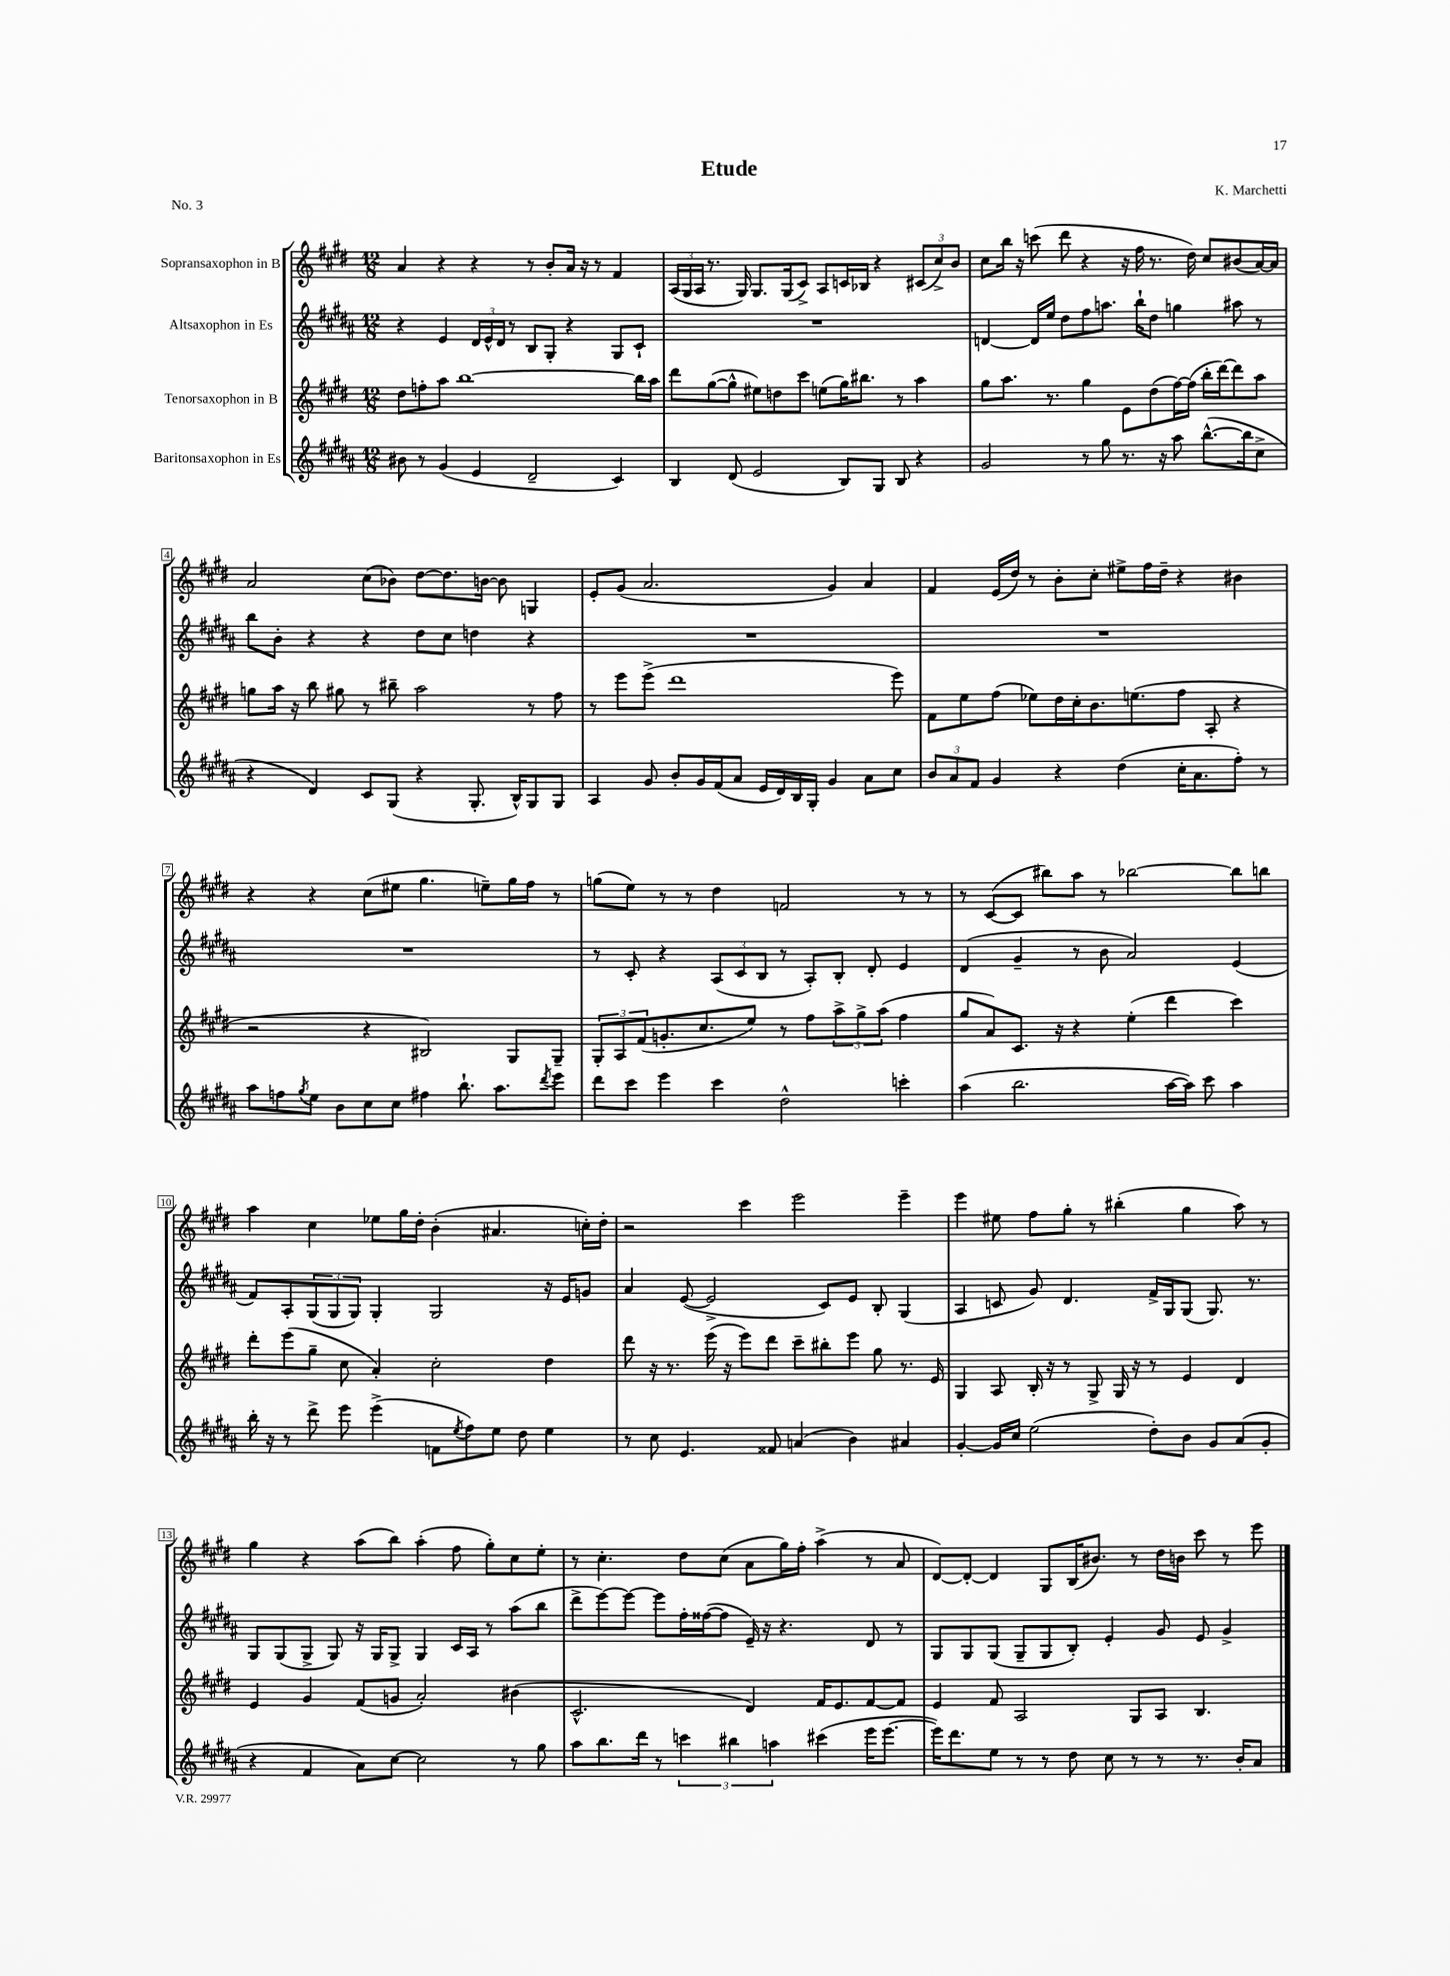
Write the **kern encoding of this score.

**kern	**kern	**kern	**kern
*staff4	*staff3	*staff2	*staff1
*clefG2	*clefG2	*clefG2	*clefG2
*k[f#c#g#d#a#]	*k[f#c#g#d#]	*k[f#c#g#d#a#]	*k[f#c#g#d#]
*M12/8	*M12/8	*M12/8	*M12/8
8b#	8dd#	4r	4a
8r	8ff'	.	.
(4g#	8aa	4e	4r
.	[1bb	.	.
4e	.	24d#	4r
.	.	24e^^	.
.	.	24d#	.
.	.	8r	.
2d#~	.	8B	8r
.	.	8G#'	8b'
.	.	4r	16a
.	.	.	16r
.	.	.	8r
4c#)	.	8G#	4f#
.	16bb]	8c#`	.
.	16aa	.	.
=	=	=	=
4B	8ddd#	1.r	(24A
.	.	.	24G#
.	.	.	24A
.	([8gg#	.	8.r
(8d#	8gg#^^]	.	.
.	.	.	16G#)
2e	8ee#)	.	8.G#
.	8dd	.	.
.	.	.	(16G#
.	8ccc#	.	8c#^)
.	(8ee	.	8A
8B)	16gg#)	.	16c
.	8.bb#	.	16B-
8G#	.	.	4r
8B	8r	.	.
4r	4aa	.	(12c#
.	.	.	12cc#^)
.	.	.	12b
=	=	=	=
2g#	8gg#	[4d	8cc#
.	8.aa	.	16bb
.	.	.	16r
.	.	16d]	(8ccc
.	8.r	16ee	.
.	.	8dd#	8ddd#
8r	4gg#	8ff#	4r
8gg#	.	8.aa	.
8.r	8e	.	16r
.	.	16bb`	16ff#
.	(8dd#	8dd#	8.r
16r	.	.	.
8aa#	[16ff#)	4gg	.
.	(16ff#]	.	16dd#)
([8.bb^^	16bb'	.	8cc#
.	[16ddd#)	.	.
.	8ddd#]	8aa#	(8b#
16bb]	.	.	.
8cc#^	8aa	8r	[16a)
.	.	.	16a]
=	=	=	=
4r	8gg	8bb	2a
.	16aa	8b'	.
.	16r	.	.
4d#)	8bb	4r	.
.	8gg#	.	.
8c#	8r	4r	(8cc#
(8G#	8bb#~	.	8b-)
4r	2aa	8dd#	[8dd#
.	.	8cc#	8.dd#]
8.G#'	.	4dd	.
.	.	.	[16b
.	.	.	8b]
16B^^)	.	.	.
8G#	8r	4r	4G
8G#	8ff#	.	.
=	=	=	=
4A#	8r	1.r	8e'
.	8eee	.	(8g#
8g#	(8eee^	.	2.a
8b'	1ddd#	.	.
16g#	.	.	.
(16f#	.	.	.
8a#	.	.	.
16e	.	.	.
16d#)	.	.	.
16B	.	.	.
16G#'	.	.	.
4g#	.	.	4g#)
8a#	.	.	4a
8cc#	8eee)	.	.
=	=	=	=
12b	8f#	1.r	4f#
12a#	.	.	.
.	8ee	.	.
12f#	.	.	.
4g#	(8ff#	.	(16e
.	.	.	16dd#)
.	8ee-)	.	8r
4r	16dd#	.	8b'
.	16cc#'	.	.
.	8.b	.	8cc#'
(4dd#	.	.	8ee#^
.	(8.ee	.	.
.	.	.	16ff#
.	.	.	16dd#~
16cc#'	8ff#	.	4r
8.a#	.	.	.
.	8A'	.	.
8ff#')	4r	.	4b#
8r	.	.	.
=	=	=	=
8aa#	2r	1.r	4r
8ff	.	.	.
8qgg#	.	.	.
8ee	.	.	4r
8b	.	.	.
8cc#	4r	.	(8cc#
8cc#	.	.	8ee#
4ff#	2B#)	.	4.gg#
8.bb`	.	.	.
.	.	.	8ee~)
8.aa#	.	.	.
.	8G#	.	16gg#
.	.	.	16ff#
8qddd#	.	.	.
8eee	8G#~	.	8r
=	=	=	=
8ddd#	12G#'	8r	(8gg
.	12A	.	.
8ccc#	.	8c#'	8ee)
.	(12f#	.	.
4eee	8.g'	4r	8r
.	.	.	8r
.	8.cc#	.	.
4ccc#	.	(12A#	4dd#
.	.	12c#	.
.	8ee)	.	.
.	.	12B	.
2dd#^^	8r	8r	2f
.	8ff#	8A#')	.
.	12aa^	8B'	.
.	12gg#^	.	.
.	.	8d#'	.
.	(12aa	.	.
4ccc'	4ff#	4e	8r
.	.	.	8r
=	=	=	=
(4aa#	8gg#	(4d#	8r
.	8a)	.	([8c#
2.bb	8.c#	4g#~	8c#]
.	.	.	8bb#)
.	16r	.	.
.	4r	8r	8aa
.	.	8b	8r
.	(4ee'	2a#)	[2bb-
[16aa#	4ddd#	.	.
16aa#])	.	.	.
8ccc#	.	.	.
4aa#	4ccc#)	(4e	8bb-]
.	.	.	8bb
=	=	=	=
16bb'	8ddd#'	8f#)	4aa
16r	.	.	.
8r	(8eee	8A#'	.
8ddd#^	8gg#~	(12G#	4cc#
.	.	12G#	.
8eee	8cc#	.	.
.	.	12G#)	.
(4eee^	4a')	4G#'	8ee-
.	.	.	16gg#
.	.	.	16dd#'
8f	2cc#'	2G#	(4b'
8qee	.	.	.
8ff#)	.	.	.
8ee	.	.	4.a#
8dd#	.	.	.
4ee	4dd#	16r	.
.	.	16e	.
.	.	8g	16cc')
.	.	.	16dd#'
=	=	=	=
8r	8ddd#	4a#	2r
8cc#	16r	.	.
.	8.r	.	.
4.e	.	([8e	.
.	(16eee	2e^]	.
.	16r	.	.
.	8eee)	.	4ccc#
8f##	8ddd#	.	.
(4a	8ccc#~	.	2eee
.	8bb#'	8c#)	.
4b)	8eee	8e	.
.	8gg#	8B'	.
4a#	8.r	(4G#	4eee~
.	16e	.	.
=	=	=	=
[4g#'	4G#	4A#	4eee
16g#]	8A	8c	8ee#
16cc#	.	.	.
(2ee	16B'	8g#)	8ff#
.	16r	.	.
.	8r	4.d#	8gg#'
.	8G#^	.	8r
.	16G#	.	(4bb#'
.	16r	.	.
8dd#')	8r	16f#^	.
.	.	16G#	.
8b	4e	(8G#	4gg#
8g#	.	8.G#)	.
(8a#	4d#	.	8aa)
.	.	8.r	.
8g#'	.	.	8r
=	=	=	=
4r	4e	8G#	4gg#
.	.	(8G#	.
4f#	4g#	8G#^	4r
.	.	8G#)	.
8a#)	(8f#	16r	(8aa
.	.	16G#	.
[8cc#	8g	8G#^	8bb)
2cc#]	2a')	4G#	(4aa'
.	.	16c#	8ff#
.	.	16A#	.
.	.	8r	8gg#')
8r	(4b#	(8aa#	8cc#
8gg#	.	8bb	8ee'
=	=	=	=
8aa#	2.c#^^	8ddd#^	8r
8.bb	.	[8eee)	4.cc#'
.	.	8eee_	.
16ddd#	.	.	.
8r	.	8eee]	.
6ccc	.	16ff#'	8dd#
.	.	([16ff##	.
.	.	8ff##]	(8cc#
6bb#	.	.	.
.	4d#)	16e~)	8a
.	.	16r	.
6aa	.	.	.
.	.	4.r	16gg#)
.	.	.	16ff#'
(4ccc#	16f#	.	(4aa^
.	8.e	.	.
16eee	[8f#	8d#	8r
[8.eee	.	.	.
.	8f#]	8r	8a
=	=	=	=
16eee])	4e	8G#	[8d#)
8.ddd#	.	.	.
.	.	8G#	8d#'_
8ee	8f#	(8G#	4d#]
8r	2A	8G#~	.
8r	.	8G#	8G#
8dd#	.	8B')	(16B
.	.	.	8.b#)
8cc#	.	4e'	.
8r	8G#	.	8r
8r	8A	8g#	16dd#
.	.	.	16b
8.r	4.B	8e	8ccc#
.	.	4g#^	8r
16b'	.	.	.
8a#	.	.	8eee
==	==	==	==
*-	*-	*-	*-
